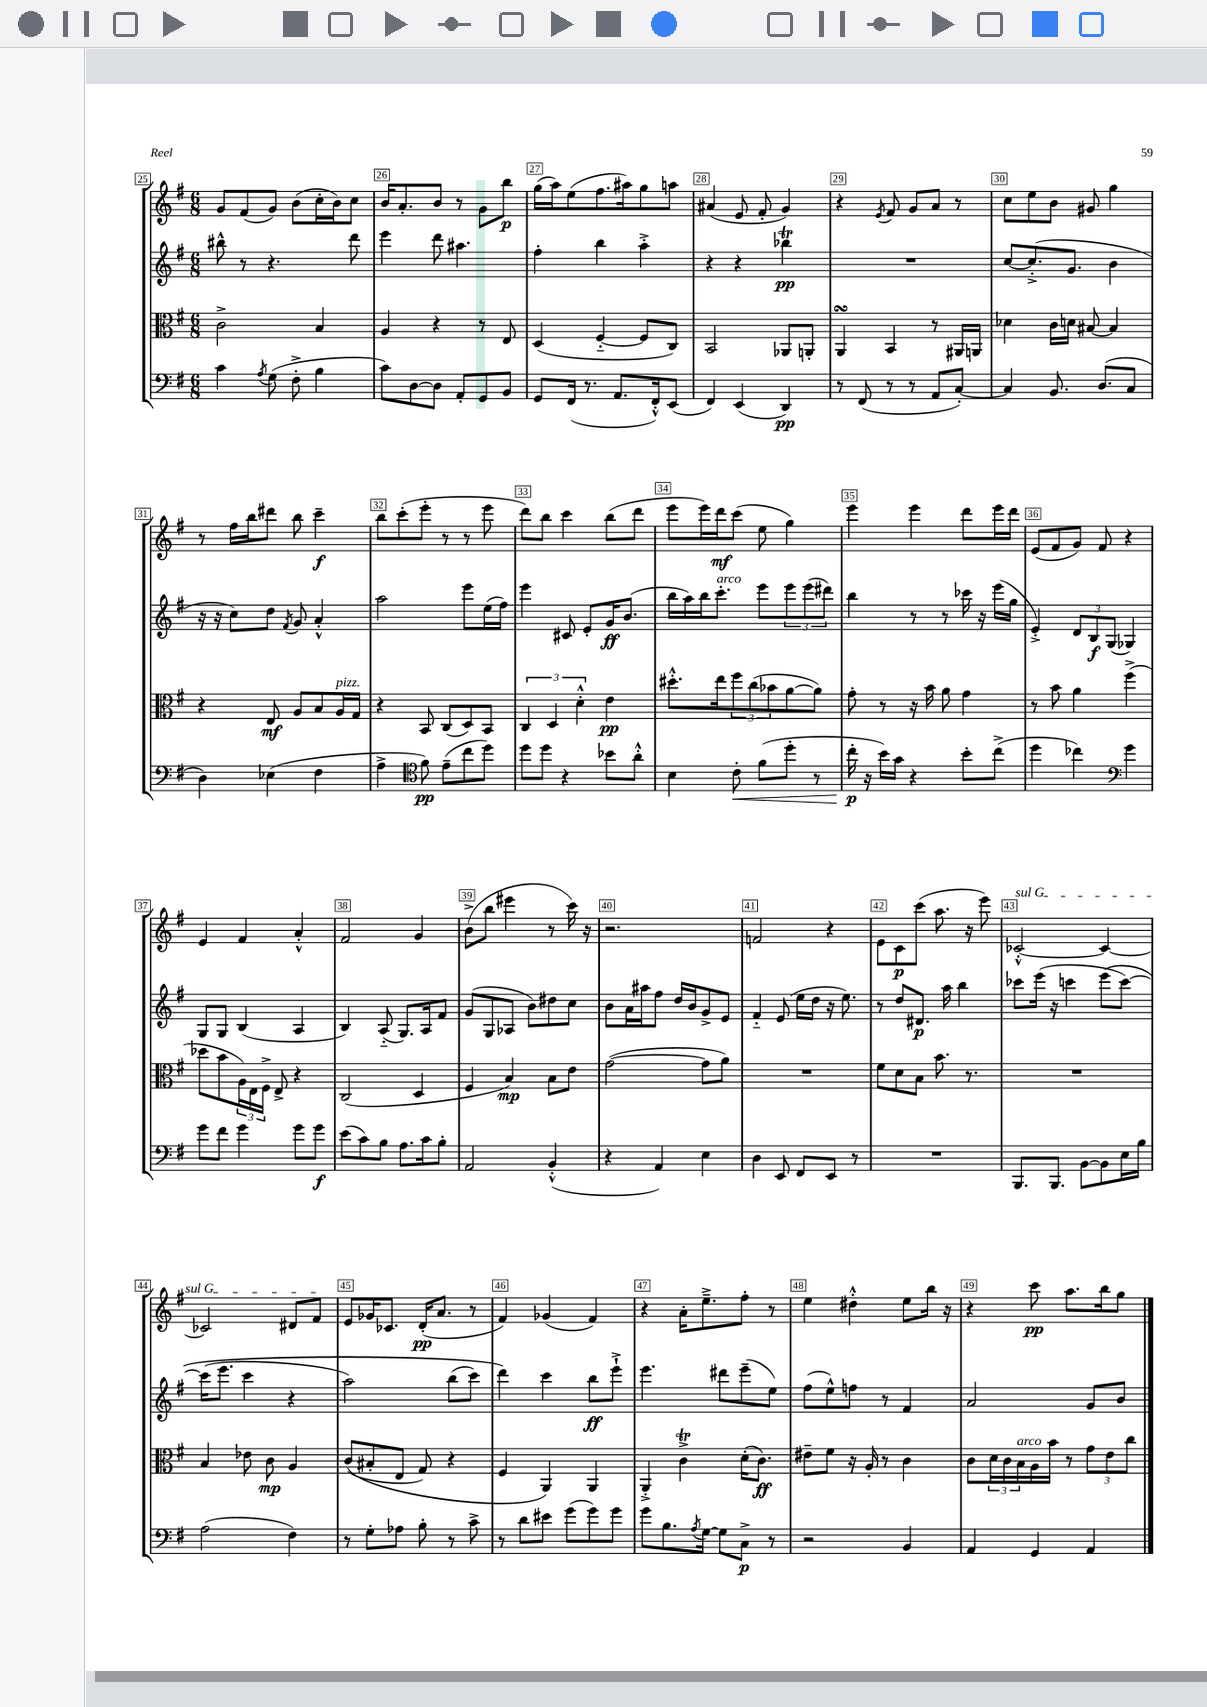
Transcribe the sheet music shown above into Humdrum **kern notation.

**kern	**dynam	**kern	**dynam	**kern	**dynam	**kern	**dynam
*part4	*part4	*part3	*part3	*part2	*part2	*part1	*part1
*staff4	*staff4	*staff3	*staff3	*staff2	*staff2	*staff1	*staff1
*clefF4	*	*clefC3	*	*clefG2	*	*clefG2	*
*k[f#]	*	*k[f#]	*	*k[f#]	*	*k[f#]	*
*M6/8	*	*M6/8	*	*M6/8	*	*M6/8	*
=25	=25	=25	=25	=25	=25	=25	=25
4c\	.	2c^\	.	8bb#X^^\	.	8g/L	.
.	.	.	.	8r	.	(8f#/	.
8qA/	.	.	.	.	.	.	.
(8G\	.	.	.	4.r	.	8g/J)	.
8F#'^\	.	.	.	.	.	(8b\L	.
4B\	.	4B/	.	.	.	16cc'\L	.
.	.	.	.	.	.	16b\J)	.
.	.	.	.	8ddd\	.	8cc\J	.
=26	=26	=26	=26	=26	=26	=26	=26
8c\L)	.	4A/	.	4eee\	.	16b/KL	.
.	.	.	.	.	.	8.a'/	.
[8D\	.	.	.	.	.	.	.
8D\J]	.	4r	.	8ddd\	.	8b/J	.
8AA'/L	.	.	.	4.aa#X\	.	8r	.
8GG/	.	8r	.	.	.	8g\L	.
8BB/J	.	8E/	.	.	.	8bb\J	p
=27	=27	=27	=27	=27	=27	=27	=27
8GG/L	.	(4D/	.	4ff#'\	.	(16gg\LL	.
.	.	.	.	.	.	16aa\J)	.
(16FF#/Jk	.	.	.	.	.	(8ee\	.
8.r	.	.	.	.	.	.	.
.	.	[4F#/	.	4bb\	.	8.ff#\	.
8.AA/L	.	.	.	.	.	.	.
.	.	.	.	.	.	16aa#X\k)	.
.	.	8F#/L]	.	4aa'^\	.	8gg\	.
16FF#'^^/k)	.	.	.	.	.	.	.
(8EE/J	.	8C/J)	.	.	.	8aan\J	.
=28	=28	=28	=28	=28	=28	=28	=28
4FF#/)	.	2BB/	.	4r	.	(4a#X/	.
(4EE/	.	.	.	4r	.	8e/	.
.	.	.	.	.	.	8f#'/	.
4DD/)	pp	8AA-X/L	.	4bb-XT\	pp	4g/)	.
.	.	8AAn'/J	.	.	.	.	.
=29	=29	=29	=29	=29	=29	=29	=29
8r	.	4AAsSSS/	.	2.r	.	4r	.
(8FF#/	.	.	.	.	.	.	.
.	.	.	.	.	.	8qe/	.
8r	.	4BB/	.	.	.	8f#/	.
8r	.	.	.	.	.	8g/L	.
8AA/L	.	8r	.	.	.	8a/J	.
[8C'/J)	.	16AA#X/LL	.	.	.	8r	.
.	.	16AAn/JJ	.	.	.	.	.
=30	=30	=30	=30	=30	=30	=30	=30
4C/]	.	4d-X\	.	[8cc/L	.	8cc\L	.
.	.	.	.	(8.cc'^/]	.	8ee\	.
8.BB/	.	16c\LL	.	.	.	8b\J	.
.	.	16dn\JJ	.	8.g/J	.	.	.
.	.	[8B#X/	.	.	.	8g#X/	.
(8.D/L	.	.	.	.	.	.	.
.	.	4B#/]	.	4b\	.	4gg\	.
8C/J	.	.	.	.	.	.	.
!!LO:LB:g=z
=31	=31	=31	=31	=31	=31	=31	=31
4D\)	.	4r	.	16r	.	8r	.
.	.	.	.	16r	.	.	.
.	.	.	.	8cc\L)	.	16ff#\LL	.
.	.	.	.	.	.	16bb\J	.
(4E-X\	.	8E/	mf	8dd\J	.	8ddd#X\J	.
.	.	.	.	8qf#/	.	.	.
.	.	8A/L	.	8g/	.	8bb\	.
4F#\	.	8B/	.	4a'^^/	.	4ccc~\	f
!	!	!LO:TX:a:i:t=pizz.	!	!	!	!	!
.	.	16A/L	.	.	.	.	.
.	.	16G/JJ	.	.	.	.	.
=32	=32	=32	=32	=32	=32	=32	=32
4A^\	.	4r	.	2aa\	.	8bb\L	.
.	.	.	.	.	.	(8ccc'\	.
*clefC4	*	*	*	*	*	*	*
8f#\)	pp	8BB/	.	.	.	8eee'\J	.
(8e~\L	.	(8C/L	.	.	.	8r	.
8cc\	.	8D/)	.	8eee\L	.	8r	.
8dd\J)	.	8BB/J	.	(16ee\L	.	8eee\	.
.	.	.	.	16ff#\JJ)	.	.	.
=33	=33	=33	=33	=33	=33	=33	=33
8dd\L	.	6C/	.	4eee\	.	8ddd\L)	.
8dd\J	.	.	.	.	.	8bb\J	.
.	.	6D/	.	.	.	.	.
4r	.	.	.	8c#X/	.	4ccc\	.
.	.	6d'^^\	.	.	.	.	.
.	.	.	.	8e'/L	.	.	.
8b-X\L	.	4e\	pp	16g/K	ff	(8bb\L	.
.	.	.	.	(8.b/J	.	.	.
8a'^^\J	.	.	.	.	.	8ddd\J	.
=34	=34	=34	=34	=34	=34	=34	=34
4B\	.	8.dd#X'^^\L	.	16bb\LL	.	8eee\L	.
.	.	.	.	16aa\)	.	.	.
.	.	.	.	16bb\J	.	16eee\L)	.
!	!	!	!	!LO:TX:a:i:t=arco	!	!	!
.	.	16ee\k	.	8.ccc'\J	.	16ddd\J	mf
!	!LO:HP:b	!	!	!	!	!	!
8c'\	<	12ff#\	.	.	.	(8ccc\J	.
.	.	(12cc\	.	.	.	.	.
(8f#\L	.	.	.	8eee\L	.	8ee\	.
.	.	12b-X\	.	.	.	.	.
8dd'\J	.	[8a\	.	12eee\	.	4gg\)	.
.	.	.	.	(12eee\	.	.	.
8r	.	8a\J])	.	.	.	.	.
.	.	.	.	12ddd#X\J)	.	.	.
=35	=35	=35	=35	=35	=35	=35	=35
16cc'\	p	8g'\	.	4bb\	.	4eee\	.
16r	[	.	.	.	.	.	.
16b\LL)	.	8r	.	.	.	.	.
16g\JJ	.	.	.	.	.	.	.
4r	.	16r	.	8r	.	4eee\	.
.	.	16b\	.	.	.	.	.
.	.	8a\	.	8r	.	.	.
8b'\L	.	4g\	.	16ccc-X\	.	8ddd\L	.
.	.	.	.	16r	.	.	.
(8cc^\J	.	.	.	(16eee\LL	.	16eee\L	.
.	.	.	.	16gg\JJ	.	16ddd\JJ	.
=36	=36	=36	=36	=36	=36	=36	=36
4dd\	.	8r	.	4e'^/)	.	(8e/L	.
.	.	8b\	.	.	.	8f#/	.
4cc-X\)	.	4a\	.	12d/L	.	8g/J)	.
.	.	.	.	12B/	f	.	.
.	.	.	.	.	.	8f#/	.
.	.	.	.	(12G/J	.	.	.
*clefF4	*	*	*	*	*	*	*
4g\	.	(4ff#^\	.	4G-X/)	.	4r	.
!!LO:LB:g=z
=37	=37	=37	=37	=37	=37	=37	=37
8g\L	.	8dd-X\L	.	8G/L	.	4e/	.
8f#\J	.	8b\	.	8G/J	.	.	.
4g\	.	24A\L)	.	(4B/	.	4f#/	.
.	.	24E\	.	.	.	.	.
.	.	24F#^\JJ	.	.	.	.	.
.	.	8E^/	.	.	.	.	.
8g\L	.	4r	.	4A/	.	4a'^^/	.
8g\J	f	.	.	.	.	.	.
=38	=38	=38	=38	=38	=38	=38	=38
(8e\L	.	(2C/	.	4B/)	.	2f#/	.
8c\)	.	.	.	.	.	.	.
8B\J	.	.	.	(8A/	.	.	.
8.A\L	.	.	.	8.G/L)	.	.	.
.	.	4D/	.	.	.	4g/	.
16c\k	.	.	.	16A/k	.	.	.
8B'\J	.	.	.	8f#/J	.	.	.
=39	=39	=39	=39	=39	=39	=39	=39
2AA/	.	4F#/	.	(8g/L	.	(8b^\L	.
.	.	.	.	8G/	.	8bb\J	.
.	.	4B/)	mp	8A-X/J	.	4eee#X\	.
.	.	.	.	8b\L)	.	.	.
(4BB'^^/	.	8B\L	.	8dd#X\	.	8r	.
.	.	8e\J	.	8cc\J	.	16ccc\)	.
.	.	.	.	.	.	16r	.
=40	=40	=40	=40	=40	=40	=40	=40
4r	.	([2g\	.	8b\L	.	2.r	.
.	.	.	.	16a\L	.	.	.
.	.	.	.	16aa#X\J	.	.	.
4AA/)	.	.	.	8ff#\J	.	.	.
.	.	.	.	16dd/LL	.	.	.
.	.	.	.	16b/J	.	.	.
4E\	.	8g\L]	.	8g^/	.	.	.
.	.	8a\J)	.	8e/J	.	.	.
=41	=41	=41	=41	=41	=41	=41	=41
4D\	.	2.r	.	4f#/	.	2fn/	.
8EE/	.	.	.	(8e/	.	.	.
8FF#/L	.	.	.	16ee\LL	.	.	.
.	.	.	.	16dd\JJ	.	.	.
8EE/J	.	.	.	16r	.	4r	.
.	.	.	.	8.ee\)	.	.	.
8r	.	.	.	.	.	.	.
=42	=42	=42	=42	=42	=42	=42	=42
2.r	.	8f#\L	.	8r	.	8e\L	.
.	.	8d\	.	8dd/L	.	8c\	p
.	.	8B\J	.	8.d#X/J	p	(8ccc\J	.
.	.	8.b\	.	.	.	8.aa\	.
.	.	.	.	16aa\	.	.	.
.	.	.	.	4bb\	.	.	.
.	.	8.r	.	.	.	16r	.
.	.	.	.	.	.	8eee\)	.
=43	=43	=43	=43	=43	=43	=43	=43
!	!	!	!	!	!	!LO:TX:a:i:t=sul G	!
8.BBB/L	.	2.r	.	8ccc-X\L	.	[2c-X'^^/	.
.	.	.	.	(16eee\Jk	.	.	.
8.BBB/J	.	.	.	16r	.	.	.
.	.	.	.	4cccn\	.	.	.
[8BB\L	.	.	.	.	.	.	.
8BB\]	.	.	.	(8eee\L	.	4c-/_	.
16E\L	.	.	.	[8ccc\J)	.	.	.
16B\JJ	.	.	.	.	.	.	.
!!LO:LB:g=z
=44	=44	=44	=44	=44	=44	=44	=44
(2A\	.	4B/	.	(16ccc\KL]	.	2c-X/]	.
.	.	.	.	8.eee\J	.	.	.
.	.	8e-X\	.	4ccc\	.	.	.
.	.	8c\	mp	.	.	.	.
4F#\)	.	4A/	.	4r	.	8d#X/L	.
.	.	.	.	.	.	8f#/J	.
=45	=45	=45	=45	=45	=45	=45	=45
8r	.	((8c/L	.	2aa\)	.	8e/L	.
8G'\L	.	8B#X'/	.	.	.	16g-X/K	.
.	.	.	.	.	.	8.c-X/J	.
8A-X\J	.	8E/J	.	.	.	.	.
8B'\	.	8G/)	.	.	.	(16d'/KL	pp
.	.	.	.	.	.	8.a/J	.
8r	.	4r	.	(8bb\L	.	.	.
8c^\	.	.	.	8ccc\J)	.	8r	.
=46	=46	=46	=46	=46	=46	=46	=46
8r	.	4F#/	.	4ddd\)	.	4f#/)	.
8d\L	.	.	.	.	.	.	.
8e#X\J	.	4AA/)	.	4ccc\	.	(4g-X/	.
(8g\L	.	.	.	.	.	.	.
8g\)	.	4AA/	.	8bb\L	ff	4f#/)	.
8g\J	.	.	.	8eee`^\J	.	.	.
=47	=47	=47	=47	=47	=47	=47	=47
8g\L	.	4AA'^/	.	4.eee\	.	4r	.
8.B\	.	.	.	.	.	.	.
.	.	4cT^\	.	.	.	16a'\KL	.
8qA/	.	.	.	.	.	.	.
[16G\Jk	.	.	.	.	.	8.ee~^\	.
8G\L]	.	.	.	8ddd#X\L	.	.	.
8C^\J	p	(16d'\KL	.	(8eee~\	.	8ff#'\J	.
.	.	8.c\J)	ff	.	.	.	.
8r	.	.	.	8ee\J)	.	8r	.
=48	=48	=48	=48	=48	=48	=48	=48
2r	.	8e#X~\L	.	(8ff#\L	.	4ee\	.
.	.	8f#\J	.	8ee^^\)	.	.	.
.	.	16r	.	8ffn\J	.	4dd#X'^^\	.
.	.	16A'/	.	.	.	.	.
.	.	8r	.	8r	.	.	.
4BB/	.	4c\	.	4f#/	.	8ee\L	.
.	.	.	.	.	.	16bb\Jk	.
.	.	.	.	.	.	16r	.
=49	=49	=49	=49	=49	=49	=49	=49
4AA/	.	8c\L	.	2a/	.	4r	.
.	.	24d\L	.	.	.	.	.
.	.	24c\	.	.	.	.	.
!	!	!LO:TX:a:i:t=arco	!	!	!	!	!
.	.	24B\	.	.	.	.	.
4GG/	.	16A\	.	.	.	8ccc\	pp
.	.	16b\JJ	.	.	.	.	.
.	.	8r	.	.	.	8.aa\L	.
4AA/	.	12g\L	.	8g/L	.	.	.
.	.	.	.	.	.	16bb\k	.
.	.	12e\	.	.	.	.	.
.	.	.	.	8b/J	.	8gg\J	.
.	.	12cc\J	.	.	.	.	.
==	==	==	==	==	==	==	==
*-	*-	*-	*-	*-	*-	*-	*-
